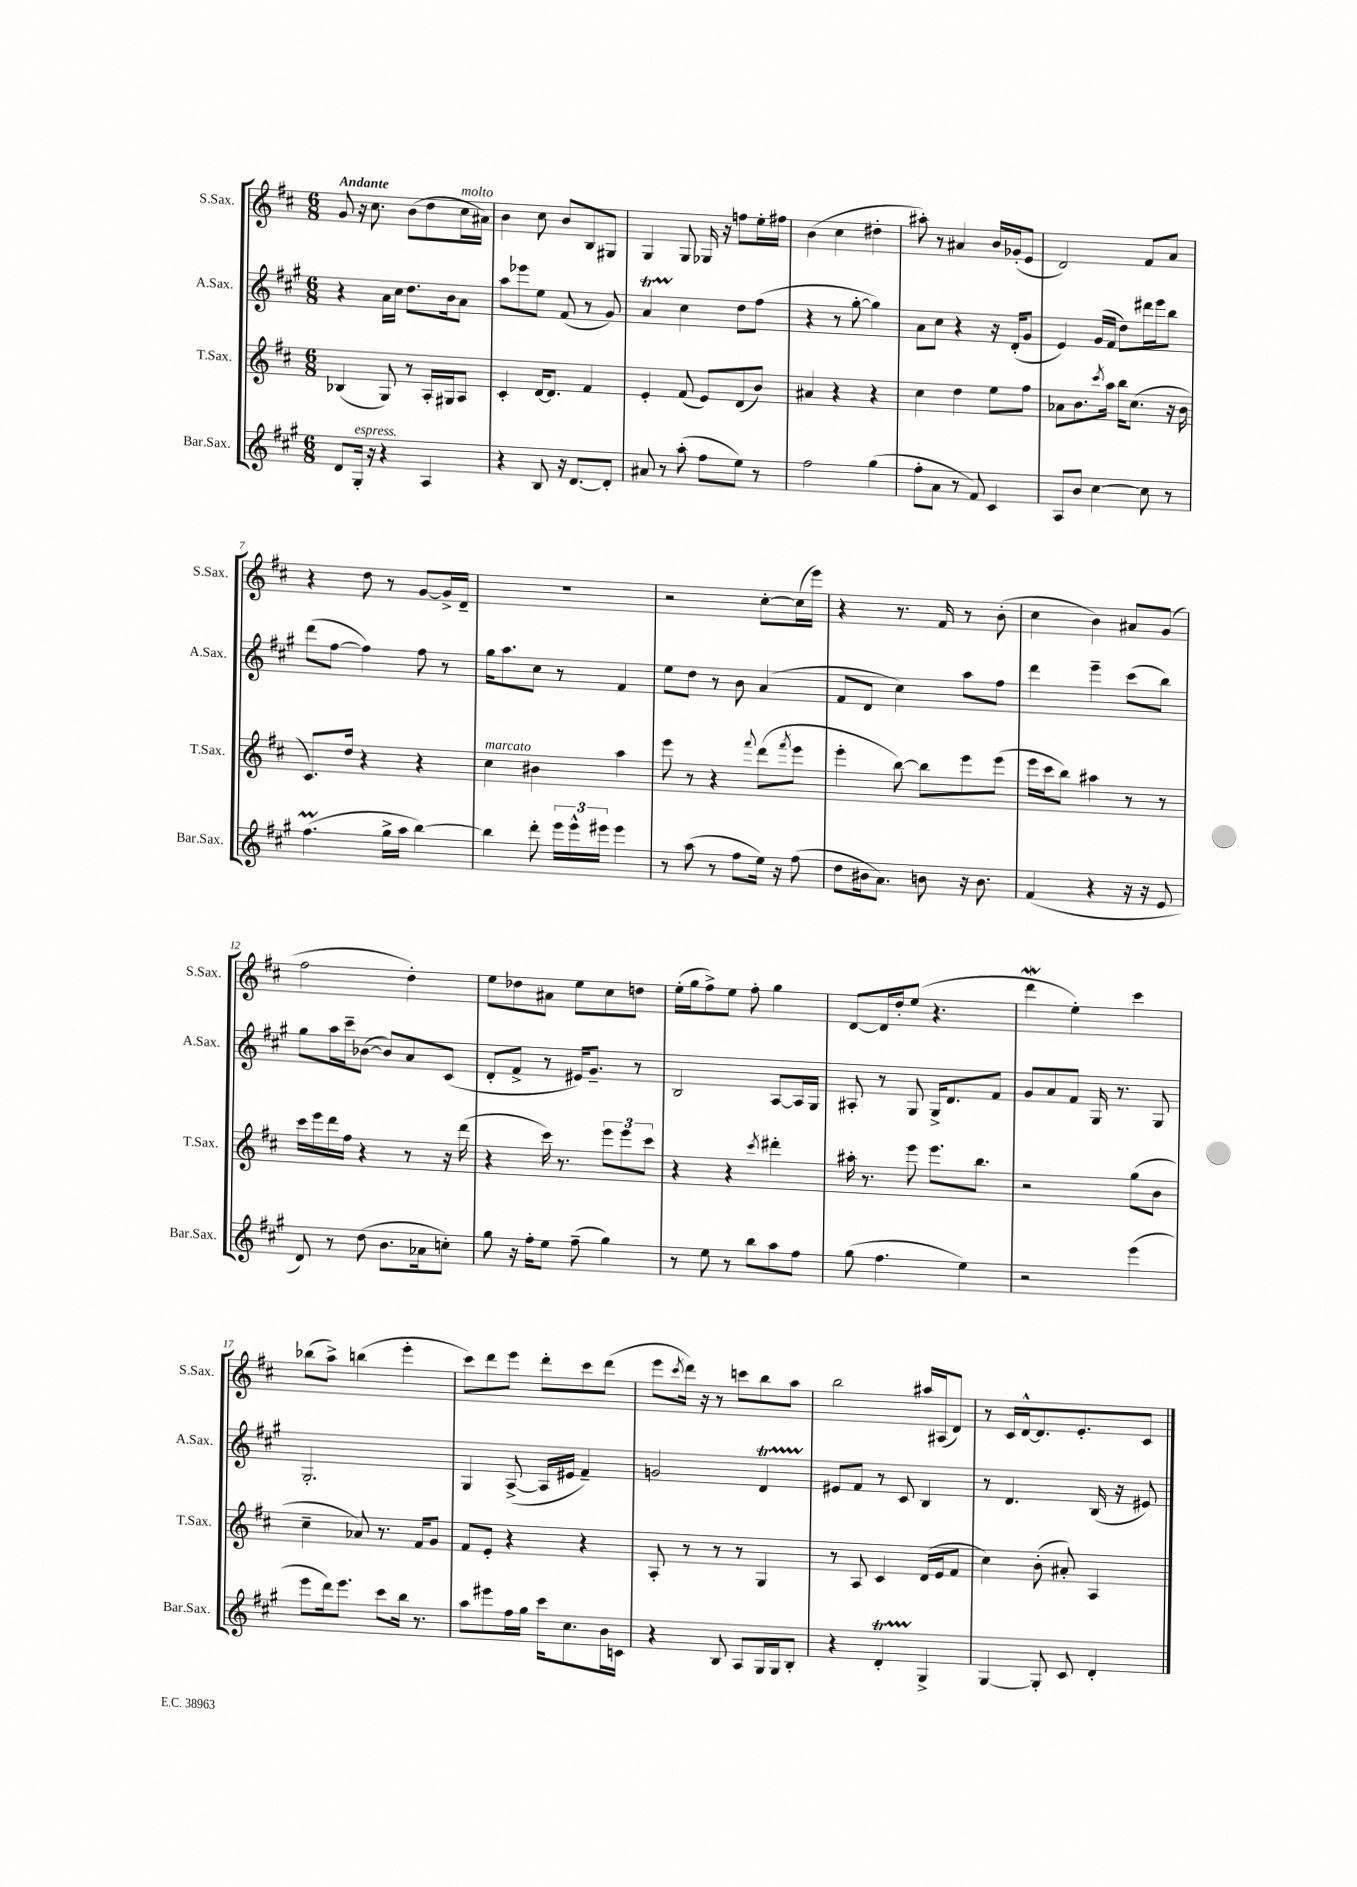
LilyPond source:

<<
\new StaffGroup <<
\new Staff = "s0" \with { instrumentName = "S.Sax." shortInstrumentName = "S.Sax." } {
    \clef treble \key d \major \numericTimeSignature \time 6/8 \tempo "Andante"
    g'8 r16 cis''8. b'8( d''8 cis''16^\markup { \italic "molto" } ais'16) |
    b'4 cis''8 b'8 b8 gis8 |
    g4 g8 ges16 r16 f''8 e''16-. fis''16 |
    b'4( cis''4 dis''4-. |
    ais''8-.) r8 ais'4 b'16 ges'16-.( e'8 |
    d'2) fis'8 a'8 |
    r4 d''8 r8 g'8~ g'16-> d'16-- |
    R2. |
    r2 cis''8~-. cis''16( e'''16) |
    r4 r8. fis'16 r8 b'8-.( |
    cis''4 b'4) ais'8 g'8( |
    fis''2 d''4-.) |
    e''8 des''8 ais'8 e''8 cis''8 d''8 |
    e''16-.( g''16 fis''8->) e''8 fis''8-. g''4 |
    d'8~ d'16 d''16-. e''8( r4. |
    d'''4\mordent e''4-.) cis'''4 |
    bes''8( a''8->) b''4( e'''4-. |
    cis'''8) d'''8 e'''8 d'''8-. cis'''8 d'''8( |
    e'''8 \acciaccatura { cis'''8 } d'''16) r16 r8 c'''8 b''8 a''8 |
    b''2 ais''16 ais16( d'8) |
    r8 cis'16 d'16~-^ d'8. e'8.-. cis'8 \bar "|." |
}
\new Staff = "s1" \with { instrumentName = "A.Sax." shortInstrumentName = "A.Sax." } {
    \clef treble \key a \major \numericTimeSignature \time 6/8
    r4 a'16 cis''16 d''8. b'16 a'8 |
    a''8 ees'''8 e''8 fis'8( r8 gis'8) |
    a'4\startTrillSpan cis''4\stopTrillSpan d''8 fis''8( |
    r4 r8 gis''8~-. gis''4) |
    a'8 cis''8 r4 r16 d'16-.( gis'8 |
    e'4) gis'16( fis'16 d''8) dis'''16 e'''16 b''8 |
    d'''8( fis''8~ fis''4) fis''8 r8 |
    gis''16 a''8. cis''8 r8 fis'4 |
    e''8 d''8 r8 b'8 a'4( |
    fis'8 d'8 cis''4) a''8 fis''8 |
    d'''4 e'''4-- cis'''8( b''8) |
    gis''8 a''16 cis'''16-- bes'8~( bes'8) a'8 cis'8( |
    d'8-. fis'8-> r8 eis'16) gis'8.-- r8 |
    b2 a8~ a16 gis16 |
    ais8-. r8 gis8 gis16-> d'8. fis'8 |
    gis'8 a'8 fis'8 gis16 r8. gis8 |
    gis2.-. |
    gis4 a8~->( a16 eis'16 fis'4--) |
    g'2 d'4\startTrillSpan |
    eis'8\stopTrillSpan fis'8 r8 cis'8 b4 |
    r8 d'4. b16( r16 eis'8) \bar "|." |
}
\new Staff = "s2" \with { instrumentName = "T.Sax." shortInstrumentName = "T.Sax." } {
    \clef treble \key d \major \numericTimeSignature \time 6/8
    bes4( g8) r8 a16-. gis16 a8 |
    cis'4-. d'16~ d'8. fis'4 |
    e'4-. fis'8( e'8) d'8( b'8) |
    ais'4 r4 r4 |
    cis''4 d''4 e''8 fis''8 |
    aes'8 b'8. \acciaccatura { cis'''8 } a''16 b''16 cis''8.( r16 b'16 |
    cis'8.) d''16 r4 r4 |
    cis''4^\markup { \italic "marcato" } bis'4 a''4 |
    e'''8 r8 r4 \appoggiatura { fis'''8 } d'''8( \acciaccatura { fis'''8 } e'''8 |
    e'''4-. b''8~) b''8 e'''8 e'''8( |
    e'''16 cis'''16 b''8) ais''4 r8 r8 |
    cis'''16 e'''16 d'''16 fis''16 r4 r8 r16 d'''16( |
    r4 cis'''16) r8. \tuplet 3/2 { e'''8 e'''8 cis'''8 } |
    r4 r4 \acciaccatura { cis'''8 } dis'''4-. |
    ais''16-. r8. e'''8 e'''8. b''8. |
    r2 g''8( b'8 |
    cis''4-- aes'8) r8. fis'16 g'8 |
    fis'8 e'8-. r4 r4 |
    a8-. r8 r8 r8 g4 |
    r8 a8 cis'4 d'16( e'16 fis'8 |
    cis''4) b'8-.( ais'8-.) a4 \bar "|." |
}
\new Staff = "s3" \with { instrumentName = "Bar.Sax." shortInstrumentName = "Bar.Sax." } {
    \clef treble \key a \major \numericTimeSignature \time 6/8
    d'8 gis16-.^\markup { \italic "espress." } r16 r4 a4 |
    r4 b8 r16 d'8.~ d'8-. |
    ais'8 r8 a''8-.( fis''8 e''8) r8 |
    fis''2 gis''4( |
    fis''8-. a'8 r8 fis'8) cis'4 |
    a8 b'8 cis''4~ cis''8 r8 |
    fis''4.\prall( gis''16-> a''16 b''4~) |
    b''4 d'''8-. \tuplet 3/2 { e'''16 e'''16-^ eis'''16 } eis'''4 |
    r8 a''8( r8 fis''8 e''16) r16 fis''8( |
    d''8 bis'16 a'8.) b'8 r16 b'8. |
    fis'4( r4 r16 r16 e'8 |
    d'8) r8 d''8( b'8. aes'16 c''8-.) |
    gis''8 r16 fis''16-. e''8 fis''8--( gis''4) |
    r8 e''8 r8 b''8 a''8 fis''8 |
    gis''8( fis''4. e''4) |
    r2 e'''4( |
    e'''8 d'''16) e'''8. cis'''8 b''16 r8. |
    a''8 eis'''8 fis''16 gis''16 cis'''16 cis''8. b'16 c'16 |
    r4 b8 a8 gis16 gis16 b8-. |
    r4 d'4-.\startTrillSpan gis4->\stopTrillSpan |
    gis4~ gis8-. cis'8 d'4-. \bar "|." |
}
>>
>>
